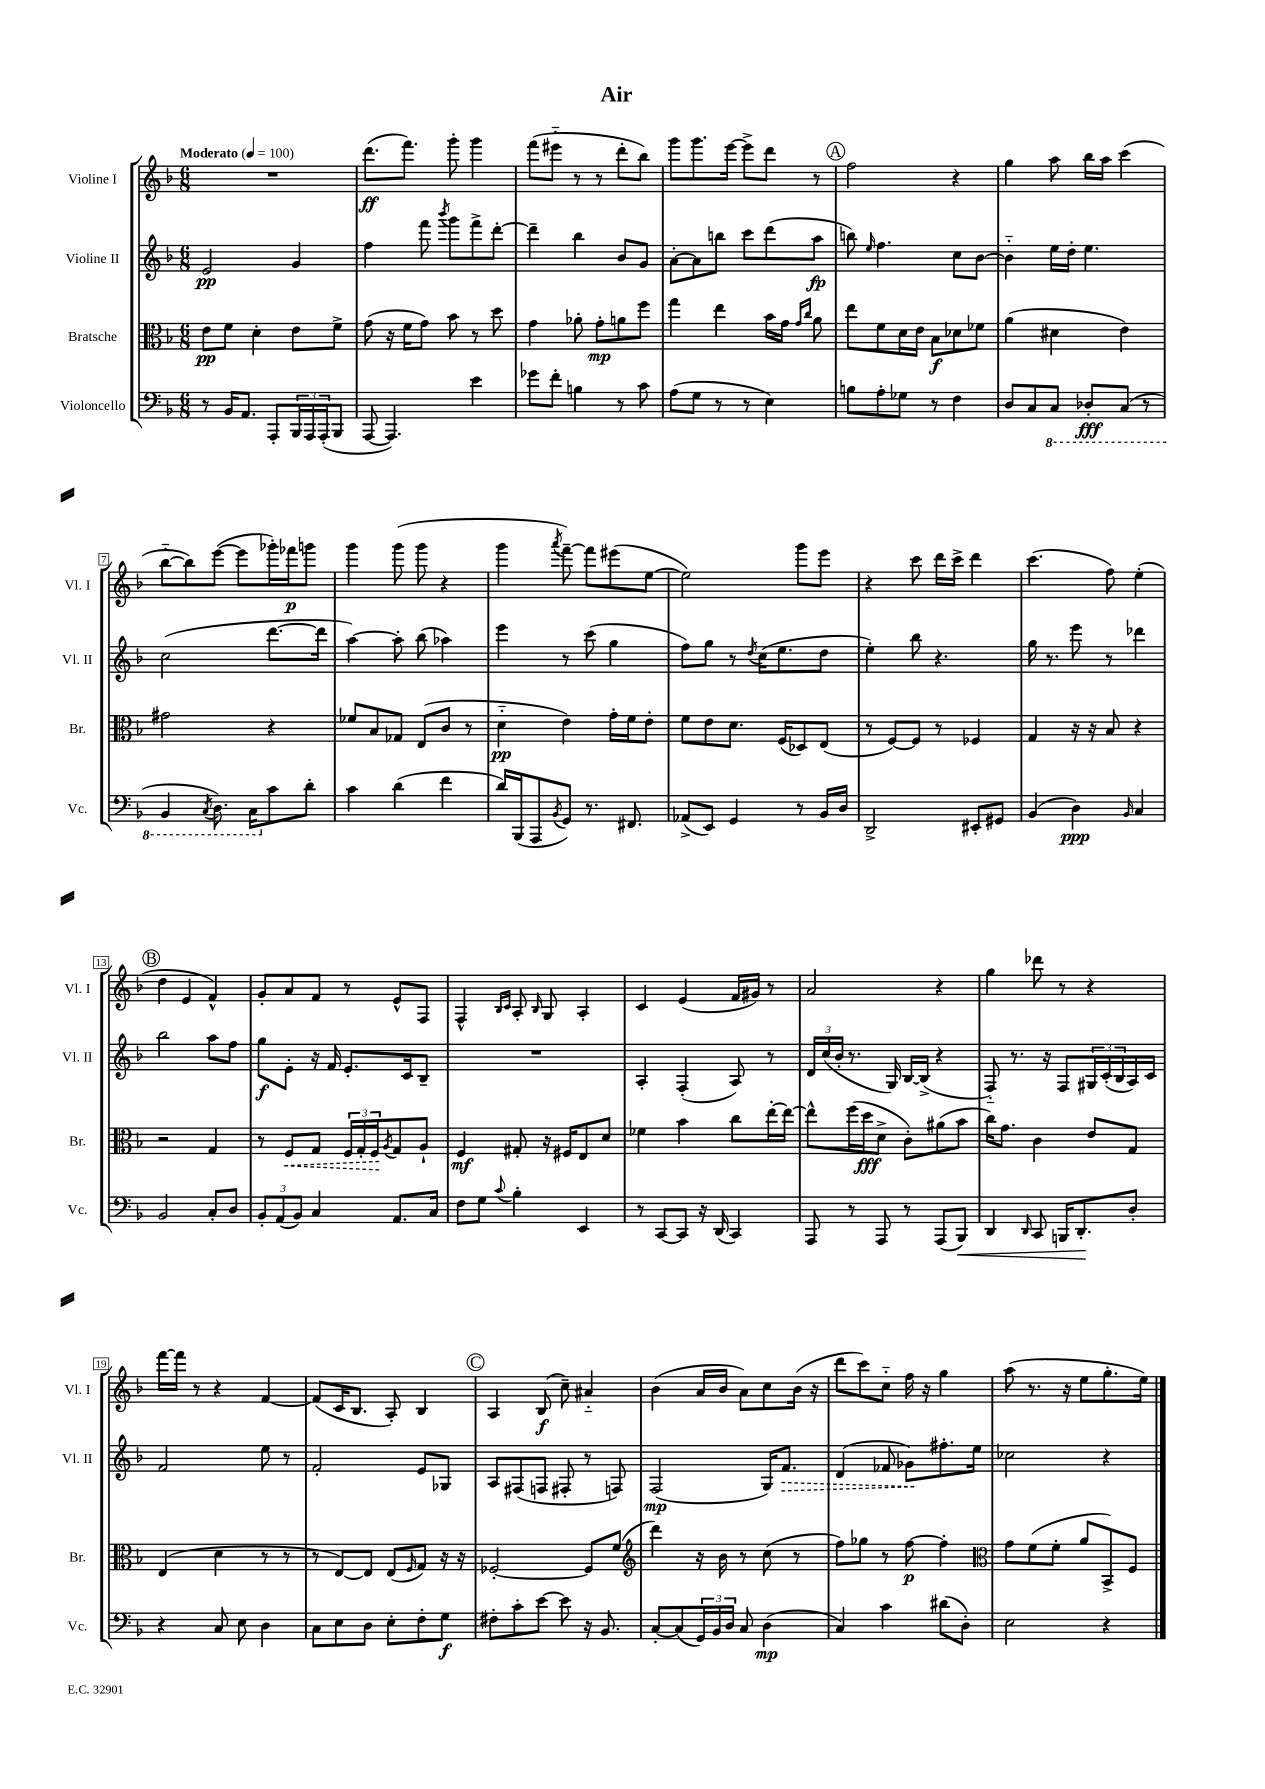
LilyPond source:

\header { title = "Air" }
<<
\new StaffGroup <<
\new Staff = "s0" \with { instrumentName = "Violine I" shortInstrumentName = "Vl. I" } {
    \clef treble \key f \major \numericTimeSignature \time 6/8 \tempo "Moderato" 4 = 100
    R2. |
    d'''8.\ff( f'''8.) g'''8-. g'''4 |
    f'''8( eis'''8-_ r8 r8 d'''8-. bes''8) |
    g'''8 g'''8. e'''16~ e'''8-> d'''8 r8 |
    \mark \markup { \circle "A" } f''2 r4 |
    g''4 a''8 bes''16 a''16 c'''4( |
    bes''8~-_ bes''8) e'''8~( e'''8 ges'''16-.) fes'''16\p g'''8 |
    g'''4 g'''8( g'''8 r4 |
    g'''4 \acciaccatura { a'''8 } f'''8~--) f'''8 eis'''8( e''8~ |
    e''2) g'''8 e'''8 |
    r4 c'''8 d'''16 c'''16-> d'''4 |
    c'''4.( f''8) e''4-.( |
    \mark \markup { \circle "B" } d''4 e'4 f'4-^) |
    g'8-. a'8 f'8 r8 e'8-^ f8 |
    f4-^ \grace { bes16 c'16 } a8-. \grace { bes16 } g8 a4-. |
    c'4 e'4( f'16 gis'16) r8 |
    a'2 r4 |
    g''4 des'''8 r8 r4 |
    f'''16~ f'''16 r8 r4 f'4~ |
    f'8( c'16 bes8. a8-.) bes4 |
    \mark \markup { \circle "C" } a4 bes8\f( c''8--) ais'4-_ |
    bes'4( a'16 bes'16 a'8) c''8 bes'16( r16 |
    d'''8 c'''8) c''8-_ f''16 r16 g''4 |
    a''8( r8. r16 e''8 g''8.-. e''16) \bar "|." |
}
\new Staff = "s1" \with { instrumentName = "Violine II" shortInstrumentName = "Vl. II" } {
    \clef treble \key f \major \numericTimeSignature \time 6/8
    e'2\pp g'4 |
    f''4 f'''8 \acciaccatura { bes'''8 } g'''8 f'''8-> d'''8~-. |
    d'''4-- bes''4 bes'8 g'8 |
    a'8~-. a'8 b''8 c'''8 d'''8( a''8\fp |
    \mark \markup { \circle "A" } b''8) \grace { e''16 } f''4. c''8 bes'8~ |
    bes'4-_ e''16 d''16-. e''4. |
    c''2( d'''8.~ d'''16 |
    a''4~) a''8-. bes''8( aes''4) |
    e'''4 r8 c'''8( g''4 |
    f''8) g''8 r8 \acciaccatura { d''8 } c''16( e''8. d''8 |
    e''4-.) bes''8 r4. |
    g''16 r8. e'''8 r8 des'''4 |
    \mark \markup { \circle "B" } bes''2 a''8 f''8 |
    g''8\f e'8-. r16 f'16 e'8.-. c'16 bes8-- |
    R2. |
    a4-. f4-.( a8) r8 |
    \tuplet 3/2 { d'16 c''16( bes'16-. } r8. g16) bes16~ bes16->( r4 |
    f8-_) r8. r16 f8 \tuplet 3/2 { gis16 c'16-.( bes16 } a16) c'16 |
    f'2 e''8 r8 |
    f'2-. e'8 ges8 |
    \mark \markup { \circle "C" } a8 fis8( f8 fis8-. r8 f8) |
    f2\mp( g16) \once \override Hairpin.style = #'dashed-line f'8.\> |
    d'4( fes'8 ges'8\!) fis''8.-. e''16 |
    ces''2 r4 \bar "|." |
}
\new Staff = "s2" \with { instrumentName = "Bratsche" shortInstrumentName = "Br." } {
    \clef alto \key f \major \numericTimeSignature \time 6/8
    e'8\pp f'8 d'4-. e'8 f'8-> |
    g'8( r16 f'16 g'8) bes'8 r8 d''8 |
    g'4 aes'8-. g'8-.\mp a'8 f''8 |
    g''4 e''4 bes'16 g'16 \grace { g'16 c''16 } a'8 |
    \mark \markup { \circle "A" } e''8 f'8 d'16 e'16 bes8\f des'8 fes'8 |
    a'4( dis'4 e'4) |
    gis'2 r4 |
    fes'8 bes8 ges8 e8( c'8 r8 |
    d'4-_\pp e'4) g'16-. f'16 e'8-. |
    f'8 e'8 d'8. f16( des8) e8( |
    r8 f8~) f8 r8 fes4 |
    g4 r16 r16 bes8 r4 |
    \mark \markup { \circle "B" } r2 g4 |
    r8 \once \override Hairpin.style = #'dashed-line f8\< g8 \tuplet 3/2 { f16 g16-. f16\! } \acciaccatura { a8 } g8 a8-! |
    f4\mf gis8-. r16 fis16 e8 d'8 |
    fes'4 bes'4 c''8 e''16~-. e''16~ |
    e''8-^ f''16( d''16\fff d'8-> c'8-.) ais'8( bes'8 |
    c''16) g'8. c'4 e'8 g8 |
    e4( d'4 r8 r8 |
    r8 e8~) e8 e8( \grace { f16 } g8) r16 r16 |
    \mark \markup { \circle "C" } fes2~-. fes8 f'8( |
    \clef treble d'''4) r16 bes'16 r8 c''8( r8 |
    f''8) ges''8 r8 f''8~\p f''4-. |
    \clef alto g'8 f'8( f'8-. a'8 bes,8->) f8 \bar "|." |
}
\new Staff = "s3" \with { instrumentName = "Violoncello" shortInstrumentName = "Vc." } {
    \clef bass \key f \major \numericTimeSignature \time 6/8
    r8 bes,16 a,8. a,,8-. \tuplet 3/2 { bes,,16 a,,16 a,,16-.( } bes,,8 |
    a,,8~ a,,4.) e'4 |
    ges'8 f'8-. b4 r8 c'8 |
    a8( g8 r8 r8 e4) |
    \mark \markup { \circle "A" } b8 a8-. ges8 r8 f4 |
    d8 c8 \ottava #-1 c,8 des,8-.\fff c,8( r8 |
    bes,,4 \acciaccatura { c,8 } d,8.) c,16 \ottava #0 c'8 d'8-. |
    c'4 d'4( f'4 |
    d'16) bes,,16( a,,8 \acciaccatura { bes,8 } g,8) r8. fis,8. |
    aes,8->( e,8) g,4 r8 bes,16 d16 |
    d,2-> eis,8-. gis,8 |
    bes,4( d4\ppp) \grace { bes,16 } c4 |
    \mark \markup { \circle "B" } bes,2 c8-. d8 |
    \tuplet 3/2 { bes,8-. a,8( bes,8) } c4 a,8. c16 |
    f8 g8 \appoggiatura { c'8 } bes4-. e,4 |
    r8 c,8~ c,8 r16 d,16( c,4) |
    a,,8 r8 a,,8 r8 a,,8( bes,,8\<) |
    d,4 \grace { d,16 } c,8 b,,16 d,8.-.\! d8-. |
    r4 c8 e8 d4 |
    c8 e8 d8 e8-. f8-. g8\f |
    \mark \markup { \circle "C" } fis8-. c'8-. e'8~ e'8 r16 bes,8. |
    c8~-. c8( \tuplet 3/2 { g,16) bes,16 d16 } c8 d4\mp( |
    c4) c'4 dis'8( d8-.) |
    e2 r4 \bar "|." |
}
>>
>>
\layout { \context { \Score \override BarNumber.stencil = #(make-stencil-boxer 0.1 0.3 ly:text-interface::print) } }
